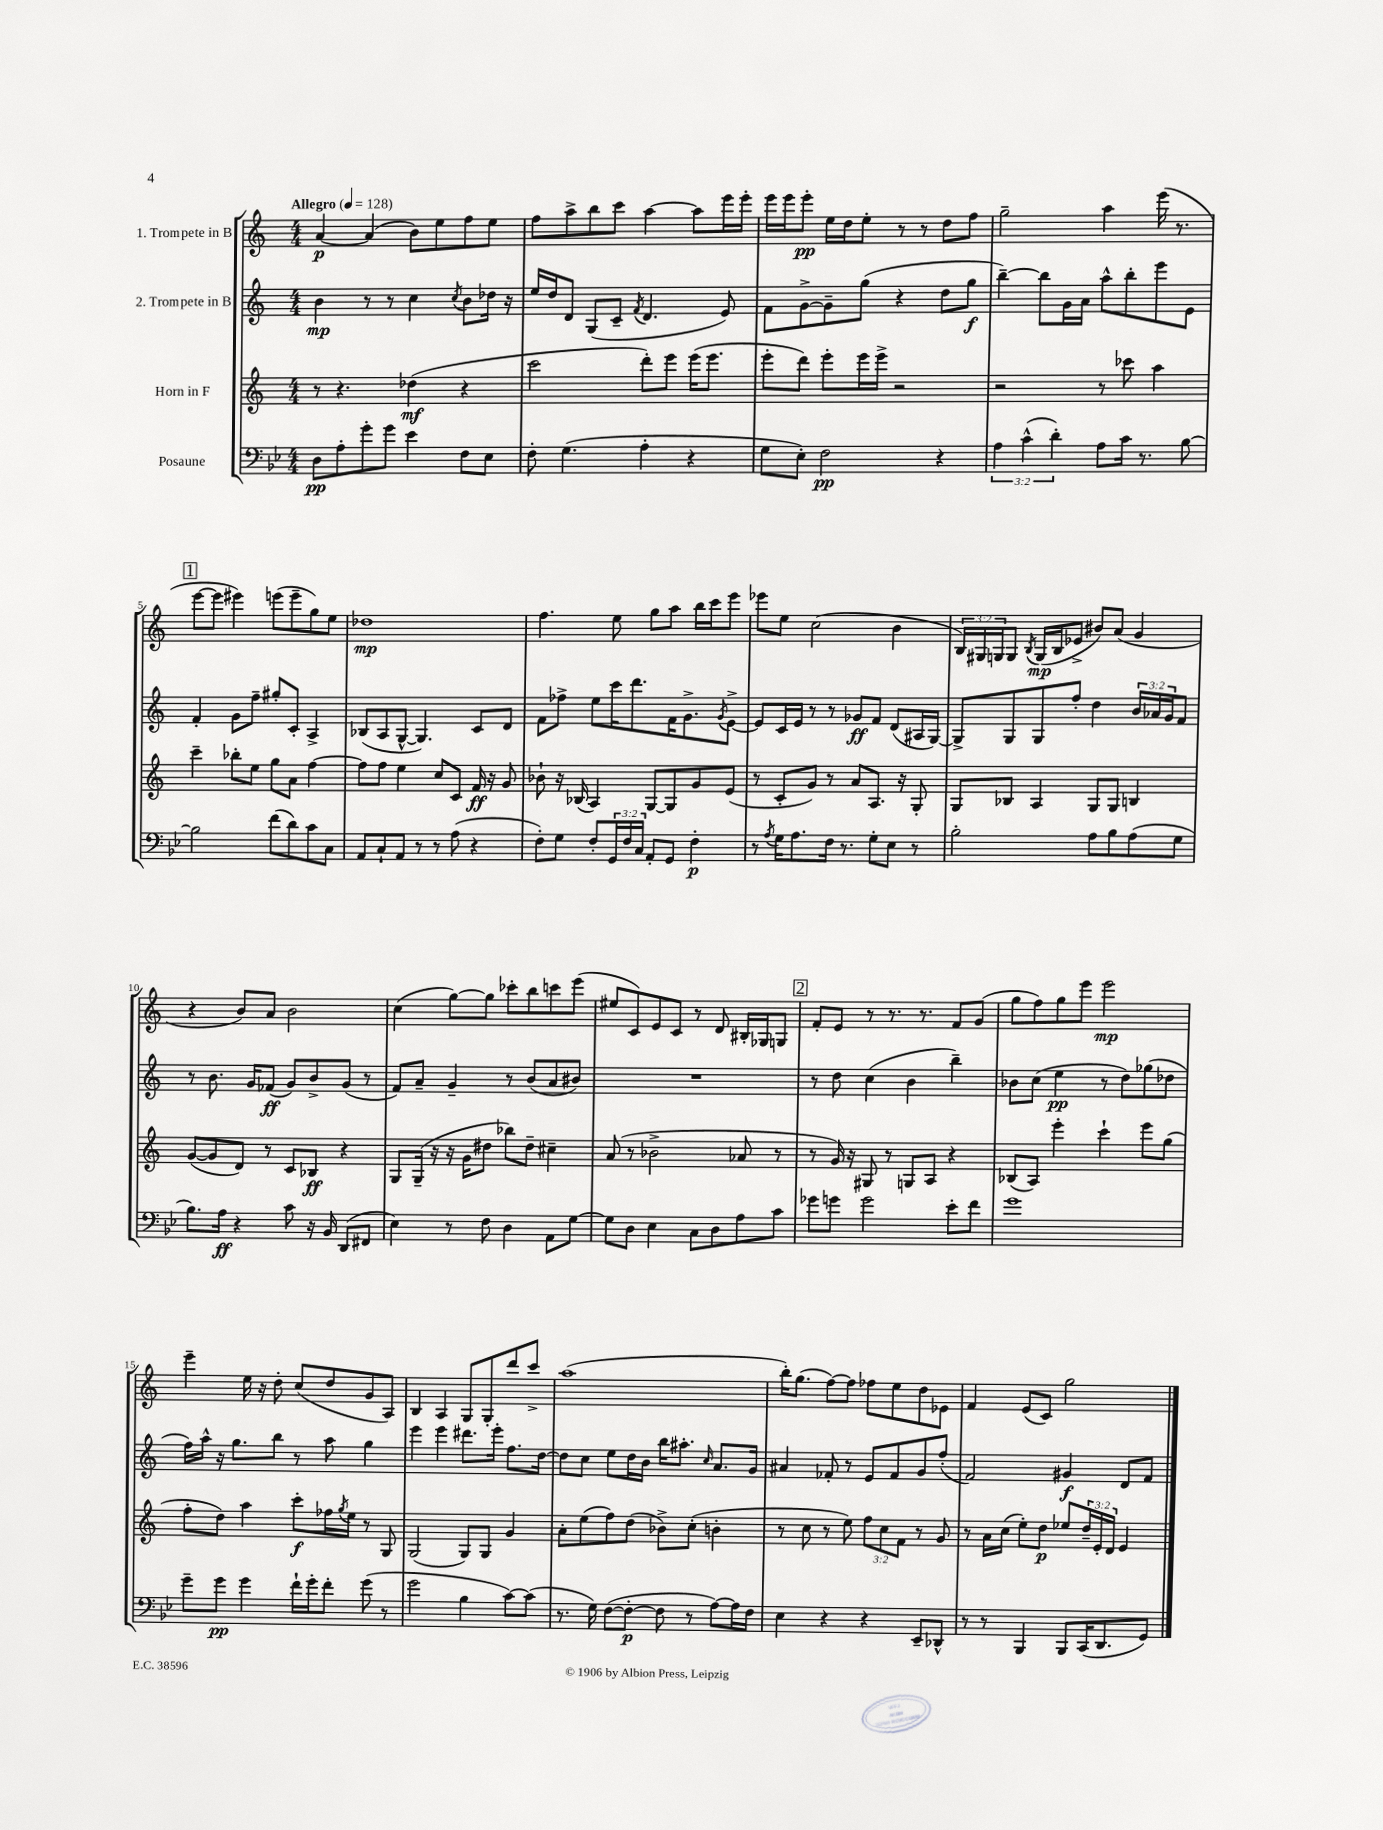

**kern	**dynam	**kern	**dynam	**kern	**dynam	**kern	**dynam
*part4	*part4	*part3	*part3	*part2	*part2	*part1	*part1
*staff4	*staff4	*staff3	*staff3	*staff2	*staff2	*staff1	*staff1
*I"Posaune	*	*I"Horn in F	*	*I"2. Trompete in B	*	*I"1. Trompete in B	*
*clefF4	*	*clefG2	*	*clefG2	*	*clefG2	*
*k[b-e-]	*	*k[]	*	*k[]	*	*k[]	*
*M4/4	*	*M4/4	*	*M4/4	*	*M4/4	*
*MM128	*	*MM128	*	*MM128	*	*MM128	*
=1	=1	=1	=1	=1	=1	=1	=1
!	!	!	!	!	!	!LO:TX:a:B:t=Allegro	!
8D\L	pp	8r	.	4b\	mp	[4a/	p
8A'\	.	4.r	.	.	.	.	.
8g'\	.	.	.	8r	.	(4a/]	.
8g\J	.	.	.	8r	.	.	.
4e-\	.	(4dd-X\	mf	4cc\	.	8b\L)	.
.	.	.	.	.	.	8ee\	.
.	.	.	.	8qcc/	.	.	.
8F\L	.	4r	.	8b\L	.	8ff\	.
8E-\J	.	.	.	16dd-X\Jk	.	8ee\J	.
.	.	.	.	16r	.	.	.
=2	=2	=2	=2	=2	=2	=2	=2
8F'\	.	2ccc\	.	16ee/LL	.	8ff\L	.
.	.	.	.	16dd/J	.	.	.
(4.G\	.	.	.	8d/J	.	8aa^\	.
.	.	.	.	(8G/L	.	8bb\	.
.	.	.	.	8c~/J	.	8ccc\J	.
.	.	.	.	8qf/	.	.	.
4A'\	.	8ddd'\L)	.	4.d/	.	[4aa\	.
.	.	8eee\J	.	.	.	.	.
4r	.	(16eee\KL	.	.	.	8aa\L]	.
.	.	8.eee\J	.	.	.	.	.
.	.	.	.	8e/)	.	16eee\L	.
.	.	.	.	.	.	16eee'\JJ	.
=3	=3	=3	=3	=3	=3	=3	=3
8G\L	.	8eee'\L	.	8f\L	.	16eee\LL	.
.	.	.	.	.	.	16eee\J	.
8E-'\J)	.	8ddd\J)	.	[8g^\	.	8eee'\J	pp
2F\	pp	8eee'\L	.	8g~\]	.	16ee\LL	.
.	.	.	.	.	.	16dd\J	.
.	.	16eee\L	.	(8gg\J	.	8ee'\J	.
.	.	16eee^\JJ	.	.	.	.	.
.	.	2r	.	4r	.	8r	.
.	.	.	.	.	.	8r	.
4r	.	.	.	8dd\L	.	8dd\L	.
.	.	.	.	8gg\J	f	8ff\J	.
=4	=4	=4	=4	=4	=4	=4	=4
6A\	.	2r	.	[4bb~\)	.	2gg~\	.
(6c^^\	.	.	.	.	.	.	.
.	.	.	.	8bb\L]	.	.	.
6d'\)	.	.	.	.	.	.	.
.	.	.	.	16g\L	.	.	.
.	.	.	.	16a\JJ	.	.	.
8A\L	.	8r	.	8aa^^\L	.	4aa\	.
16c\Jk	.	8ccc-X\	.	8bb'\	.	.	.
8.r	.	.	.	.	.	.	.
.	.	4aa\	.	8eee\	.	(16eee\	.
.	.	.	.	.	.	8.r	.
[8B-\	.	.	.	8e\J	.	.	.
!!LO:LB:g=z
!!LO:REH:place=s1:t=1
=5	=5	=5	=5	=5	=5	=5	=5
2B-\]	.	4ccc~\	.	4f'/	.	[8eee\L	.
.	.	.	.	.	.	8eee\J]	.
.	.	8bb-X'\L	.	8g\L	.	4eee#X\)	.
.	.	8ee\J	.	8ff~\J	.	.	.
(8f\L	.	8gg\L	.	8gg#X'/L	.	(8eeen\L	.
8d\)	.	8a\J	.	8c'/J	.	8eee~\	.
8c\	.	[4ff\	.	4A^/	.	8gg\)	.
8C\J	.	.	.	.	.	8ee\J	.
=6	=6	=6	=6	=6	=6	=6	=6
8AA/L	.	8ff\L]	.	(8B-X/L	.	1dd-X	mp
8C`/	.	8ff\J	.	8A/	.	.	.
8AA/J	.	4ee\	.	[8G^^/J	.	.	.
8r	.	.	.	4.G/])	.	.	.
8r	.	8cc/L	.	.	.	.	.
(8A\	.	8c/J	.	.	.	.	.
4r	.	16f/	ff	8c/L	.	.	.
.	.	16r	.	.	.	.	.
.	.	8g/	.	8d/J	.	.	.
=7	=7	=7	=7	=7	=7	=7	=7
8F'\L)	.	8b-X`\	.	8f\L	.	4.ff\	.
8G\J	.	16r	.	8ff-X^\J	.	.	.
.	.	(16B-X/	.	.	.	.	.
8F'/L	.	4A/)	.	8ee\L	.	.	.
24GG/L	.	.	.	16ccc\K	.	8ee\	.
24F/	.	.	.	.	.	.	.
.	.	.	.	8.ddd\	.	.	.
24C/JJ	.	.	.	.	.	.	.
8AA'/L	.	[8G/L	.	.	.	8gg\L	.
8GG/J	.	8G/]	.	16f\K	.	8aa\J	.
.	.	.	.	8.g^\	.	.	.
4F'\	p	8g/	.	.	.	16bb\LL	.
.	.	.	.	.	.	16ccc\J	.
.	.	.	.	8qg/	.	.	.
.	.	(8e/J	.	[8e^\J	.	8eee\J	.
=8	=8	=8	=8	=8	=8	=8	=8
8r	.	8r	.	8e/L]	.	8eee-X\L	.
8qA/	.	.	.	.	.	.	.
16G\KL	.	8c'/L	.	16c/L	.	8ee\J	.
8.A\	.	.	.	16e/JJ	.	.	.
.	.	8g/J)	.	8r	.	(2cc\	.
16F\Jk	.	8r	.	8r	.	.	.
8.r	.	.	.	.	.	.	.
.	.	8a/L	.	8g-X/L	ff	.	.
8G'\L	.	8.A/J	.	8f/J	.	.	.
8E-\J	.	.	.	(8d/L	.	4b\	.
.	.	16r	.	.	.	.	.
8r	.	8G'/	.	16A#X/L	.	.	.
.	.	.	.	[16G/JJ)	.	.	.
=9	=9	=9	=9	=9	=9	=9	=9
2B-'\	.	8G/L	.	8G^/L]	.	24B/LL)	.
.	.	.	.	.	.	24G#X/	.
.	.	.	.	.	.	24Gn/J	.
.	.	8B-X/J	.	8G/	.	8G/J	.
.	.	.	.	.	.	8qB/	.
.	.	4A/	.	8G/	.	(16G/LL	mp
.	.	.	.	.	.	16B/J	.
.	.	.	.	8ff'/J	.	8e-X^/J	.
8A\L	.	8G/L	.	4dd\	.	8b#X/L)	.
8B-\	.	8G/J	.	.	.	(8a/J	.
(8A\	.	4Bn/	.	24b/LL	.	4g/	.
.	.	.	.	24a-X/	.	.	.
.	.	.	.	24g/J	.	.	.
8G\J	.	.	.	8f/J	.	.	.
!!LO:LB:g=z
=10	=10	=10	=10	=10	=10	=10	=10
8.B-\L)	.	([8g/L	.	8r	.	4r	.
.	.	8g/]	.	8.b\	.	.	.
16A\Jk	ff	.	.	.	.	.	.
4r	.	8d/J)	.	.	.	8b/L)	.
.	.	.	.	16g/KL	.	.	.
.	.	8r	.	(8f-X/J	ff	8a/J	.
8c\	.	8c/L	.	8g/L)	.	2b\	.
16r	.	8B-X/J	ff	8b^/	.	.	.
16BB-/	.	.	.	.	.	.	.
(8DD/L	.	4r	.	(8g/J	.	.	.
8FF#X/J	.	.	.	8r	.	.	.
=11	=11	=11	=11	=11	=11	=11	=11
4E-\)	.	8G/L	.	8f/L)	.	(4cc\	.
.	.	(16G~/Jk	.	8a~/J	.	.	.
.	.	16r	.	.	.	.	.
8r	.	16r	.	4g~/	.	[8gg\L)	.
.	.	16g\KL	.	.	.	.	.
8F\	.	8dd#X\J	.	.	.	8gg\J]	.
4D\	.	8bb-X\L)	.	8r	.	8ccc-X'\L	.
.	.	8dd#~\J	.	(8b/L	.	8bb\	.
8AA\L	.	4cc#X~\	.	8a/	.	8cccn\	.
[8G\J	.	.	.	8b#X/J)	.	(8eee\J	.
=12	=12	=12	=12	=12	=12	=12	=12
8G\L]	.	(8a/	.	1r	.	8ee#X/L	.
8D\J	.	8r	.	.	.	8c/)	.
4E-\	.	2b-X^\	.	.	.	8e/	.
.	.	.	.	.	.	8c/J	.
8C\L	.	.	.	.	.	8r	.
8D\	.	.	.	.	.	8d/	.
8A\	.	8a-X/	.	.	.	16B#X'/LL	.
.	.	.	.	.	.	16G-X/J	.
8c\J	.	8r	.	.	.	8Gn/J	.
!!LO:REH:place=s1:t=2
=13	=13	=13	=13	=13	=13	=13	=13
8g-X\L	.	8r	.	8r	.	8f'/L	.
8gn\J	.	16g/)	.	8dd\	.	8e/J	.
.	.	16r	.	.	.	.	.
2g\	.	8G#X/	.	(4cc\	.	8r	.
.	.	8r	.	.	.	8.r	.
.	.	8Gn/L	.	4b\	.	.	.
.	.	.	.	.	.	8.r	.
.	.	8A/J	.	.	.	.	.
8e-'\L	.	4r	.	4bb~\)	.	8f/L	.
8f\J	.	.	.	.	.	(8g/J	.
=14	=14	=14	=14	=14	=14	=14	=14
1g	.	(8B-X/L	.	8b-X\L	.	8gg\L	.
.	.	8A/J)	.	(8cc\J	.	8ff\)	.
.	.	4eee'\	.	4ee\	pp	8gg\	.
.	.	.	.	.	.	8eee\J	.
.	.	4ccc`\	.	8r	.	2eee\	mp
.	.	.	.	8dd\L)	.	.	.
.	.	8eee\L	.	(8gg-X\	.	.	.
.	.	(8gg\J	.	8dd-X\J	.	.	.
!!LO:LB:g=z
=15	=15	=15	=15	=15	=15	=15	=15
8g~\L	.	8ff'\L	.	16ff\LL)	.	4eee~\	.
.	.	.	.	16aa^^\JJ	.	.	.
8g\J	pp	8dd\J)	.	16r	.	.	.
.	.	.	.	8.gg\L	.	.	.
4g\	.	4aa\	.	.	.	16ee\	.
.	.	.	.	.	.	16r	.
.	.	.	.	8bb\J	.	8dd'\	.
16f`\LL	.	8ccc'\L	f	8r	.	(8cc/L	.
16g'\J	.	.	.	.	.	.	.
8f'\J	.	16ff-X\L	.	8aa\	.	8dd/	.
.	.	8qgg/	.	.	.	.	.
.	.	16ee\JJ	.	.	.	.	.
(8g\	.	8r	.	4gg\	.	8g/	.
8r	.	8G/	.	.	.	8A/J)	.
=16	=16	=16	=16	=16	=16	=16	=16
2g\	.	(2G/	.	4eee\	.	4B/	.
.	.	.	.	4eee\	.	4A/	.
4B-\	.	8G/L)	.	8.ddd#X\L	.	8G/L	.
.	.	8G/J	.	.	.	8G'/	.
.	.	.	.	16eee'\Jk	.	.	.
[8c\L)	.	4g/	.	8.ff\L	.	8ddd/	.
(8c\J]	.	.	.	.	.	8ccc^/J	.
.	.	.	.	[16dd\Jk	.	.	.
=17	=17	=17	=17	=17	=17	=17	=17
8.r	.	8a'\L	.	8dd\L]	.	(1aa	.
.	.	(8ee\	.	8cc\J	.	.	.
16G\)	.	.	.	.	.	.	.
([8F\L	.	8ff\)	.	8ee\L	.	.	.
8F'\J_	p	(8dd\J	.	16dd\L	.	.	.
.	.	.	.	16b\JJ	.	.	.
8F\]	.	8b-X^\L)	.	16bb\KL	.	.	.
.	.	.	.	8.aa#X'\J	.	.	.
8r	.	(8cc'\J	.	.	.	.	.
.	.	.	.	16qqcc/	.	.	.
[8A\L)	.	4bn'\	.	8.a/L	.	.	.
16A\L]	.	.	.	.	.	.	.
16F\JJ	.	.	.	16g/Jk	.	.	.
=18	=18	=18	=18	=18	=18	=18	=18
4E-\	.	8r	.	4a#X/	.	16bb'\KL)	.
.	.	.	.	.	.	(8.gg\J	.
.	.	8cc\	.	.	.	.	.
4r	.	8r	.	8f-X'/	.	[8ff\L)	.
.	.	8ee\)	.	8r	.	8ff\J]	.
4r	.	12ff\L	.	8e/L	.	8ff-X\L	.
.	.	12cc\	.	.	.	.	.
.	.	.	.	8f-/	.	8ee\	.
.	.	12f\J	.	.	.	.	.
8EE-~/L	.	8r	.	8g/	.	8dd\	.
8DD-X^^/J	.	8g/	.	(8ff'/J	.	8e-X\J	.
=19	=19	=19	=19	=19	=19	=19	=19
8r	.	8r	.	2f/)	.	4f/	.
8r	.	16a\LL	.	.	.	.	.
.	.	(16cc\JJ	.	.	.	.	.
4BBB-/	.	8ee'\L)	.	.	.	(8e/L	.
.	.	8dd\J	p	.	.	8c/J)	.
8BBB-/L	.	8ee-X/L	.	4g#X/	f	2gg\	.
(16CC/K	.	24dd~/L	.	.	.	.	.
.	.	24e'/	.	.	.	.	.
8.DD/	.	.	.	.	.	.	.
.	.	24d/JJ	.	.	.	.	.
.	.	4e/	.	8d/L	.	.	.
8GG/J)	.	.	.	8f/J	.	.	.
==	==	==	==	==	==	==	==
*-	*-	*-	*-	*-	*-	*-	*-
